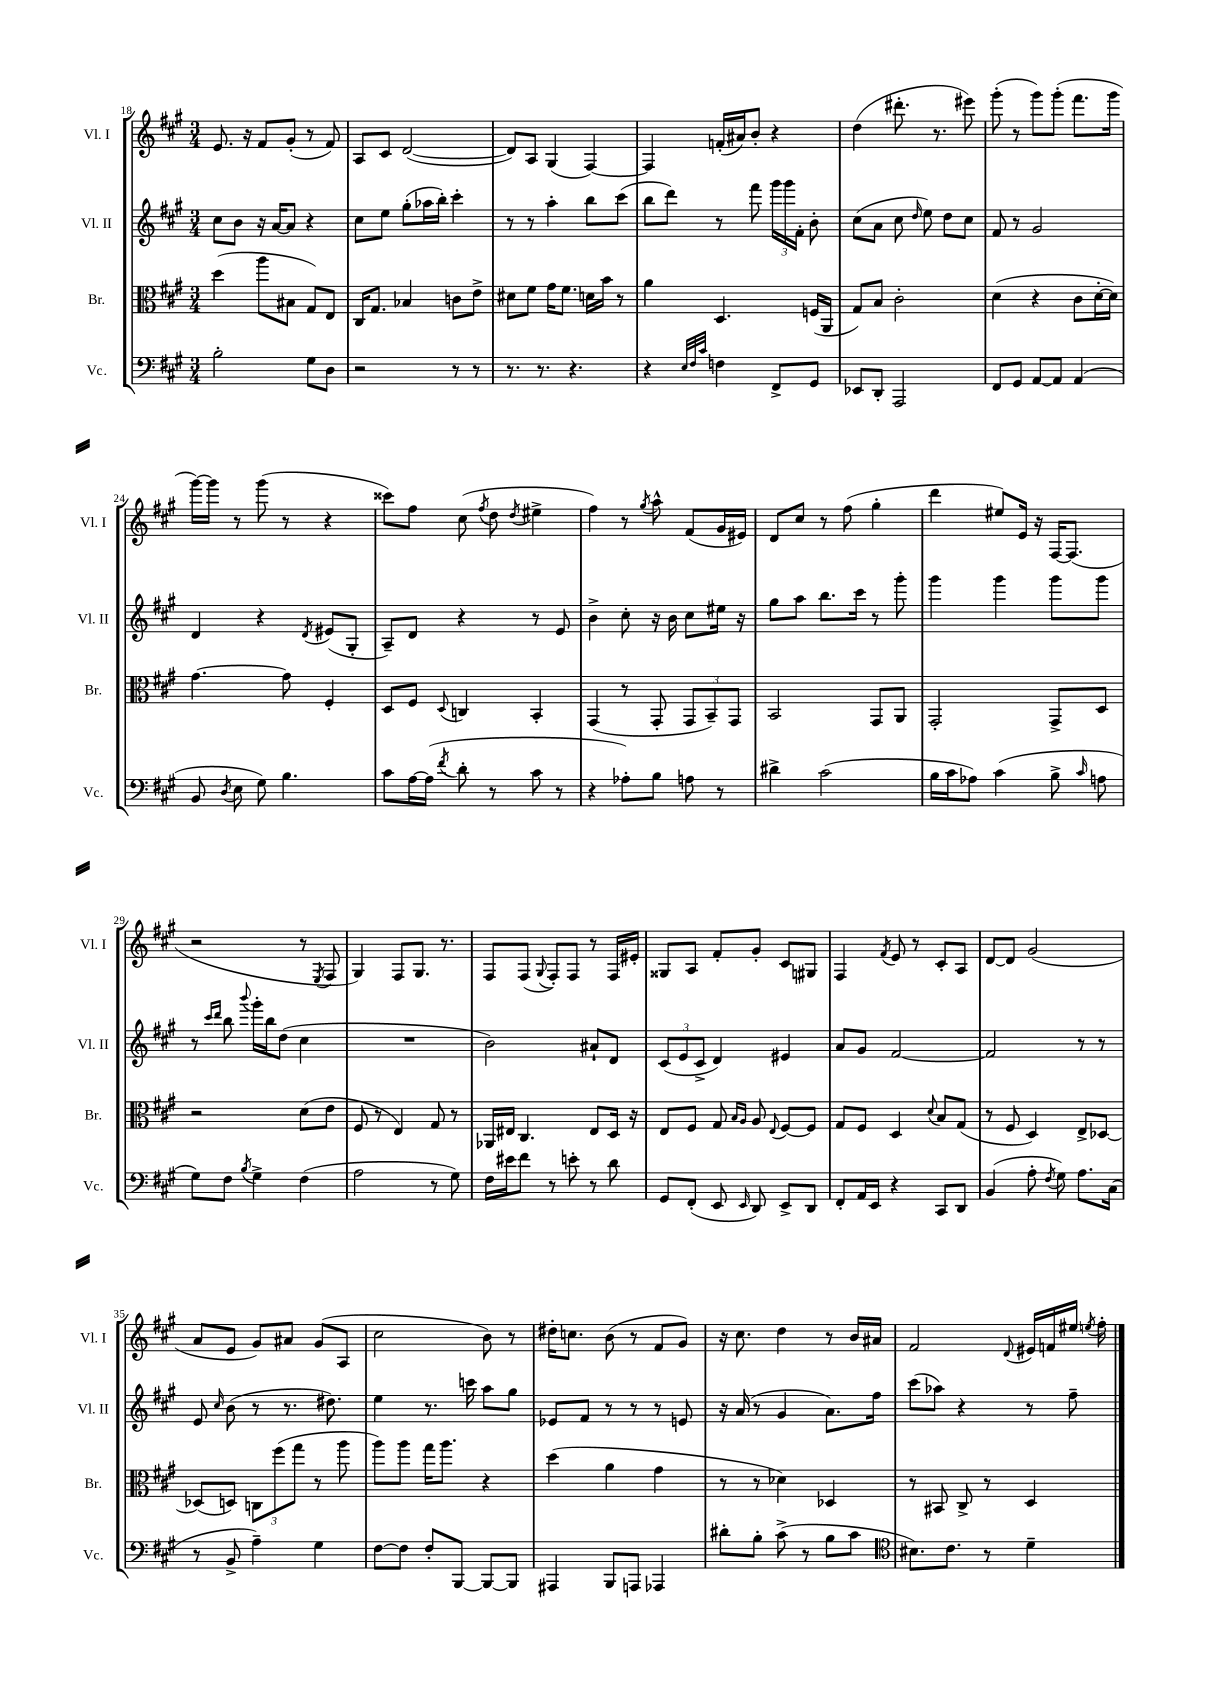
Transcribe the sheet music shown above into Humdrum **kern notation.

**kern	**kern	**kern	**kern
*staff4	*staff3	*staff2	*staff1
*clefF4	*clefC3	*clefG2	*clefG2
*k[f#c#g#]	*k[f#c#g#]	*k[f#c#g#]	*k[f#c#g#]
*M3/4	*M3/4	*M3/4	*M3/4
2B'	(4dd	8cc#	8.e
.	.	8b	.
.	.	.	16r
.	8aa	16r	8f#
.	.	[16a	.
.	8B#	8a]	(8g#'
8G#	8G#)	4r	8r
8D	8E	.	8f#)
=	=	=	=
2r	16C#	8cc#	8A
.	8.G#	.	.
.	.	8ee	8c#
.	4B-	(8gg#'	([2d
.	.	16aa-	.
.	.	16bb')	.
8r	8c	4ccc#'	.
8r	8e^	.	.
=	=	=	=
8.r	8d#	8r	8d])
.	8f#	8r	8A
8.r	.	.	.
.	16g#	4aa'	(4G#
.	8.f#	.	.
4.r	.	.	.
.	16d	8bb	[4F#)
.	16b	.	.
.	8r	(8ccc#	.
=	=	=	=
4r	4a	8bb	4F#]
.	.	8ddd)	.
32qqE	.	.	.
32qqF#	.	.	.
32qqc#	.	.	.
4F	4.D	8r	(16f'
.	.	.	16a#)
.	.	8fff#	8b'
8FF#^	.	24ggg#	4r
.	.	24ggg#	.
.	.	24f#'	.
8GG#	(16F	8b'	.
.	16AA	.	.
=	=	=	=
8EE-	8G#)	(8cc#	(4dd
8DD'	8B	8a	.
2AAA	2c#'	8cc#	8.ddd#'
.	.	16qqdd	.
.	.	8ee)	.
.	.	.	8.r
.	.	8dd	.
.	.	8cc#	8eee#)
=	=	=	=
8FF#	(4d	8f#	(8ggg#'
8GG#	.	8r	8r
[8AA	4r	2g#	8ggg#)
8AA]	.	.	(8ggg#'
(4AA	8c#	.	8.fff#
.	[16d'	.	.
.	16d])	.	16ggg#
=	=	=	=
8BB	[4.g#	4d	[16ggg#)
.	.	.	16ggg#]
8qD	.	.	.
8E	.	.	8r
8G#)	.	4r	(8ggg#
4.B	8g#]	.	8r
.	.	8qd	.
.	4F#'	(8e#	4r
.	.	8G#'	.
=	=	=	=
8c#	8D	8A~)	8ccc##)
[16A	8F#	8d	8ff#
(16A]	.	.	.
8qf#	8qqD	.	.
8d'	4C	4r	(8cc#
.	.	.	8qff#
8r	.	.	8dd
.	.	.	8qdd
8c#	4BB'	8r	4ee#^
8r	.	8e	.
=	=	=	=
4r	(4GG#	4b^	4ff#)
8A-')	8r	8cc#'	8r
.	.	.	8qgg#
8B	8GG#'	16r	8aa^^
.	.	16b	.
8A	12GG#	8cc#	(8f#
.	12BB~)	.	.
8r	.	16ee#	16g#
.	12GG#	.	.
.	.	16r	16e#)
=	=	=	=
4d#^	2BB	8gg#	8d
.	.	8aa	8cc#
(2c#	.	8.bb	8r
.	.	.	(8ff#
.	.	16ccc#	.
.	8GG#	8r	4gg#'
.	8AA	8ggg#'	.
=	=	=	=
16B	2GG#'	4ggg#	4ddd
16c#	.	.	.
8A-)	.	.	.
(4c#	.	4ggg#	8ee#)
.	.	.	16e
.	.	.	16r
8B^	8GG#^	8ggg#	[16F#
.	.	.	(8.F#]
16qqc#	.	.	.
8A	8D	8ggg#	.
=	=	=	=
8G#)	2r	8r	2r
.	.	16qqccc#	.
.	.	16qqddd	.
8F#	.	8bb	.
8qB	.	8qqbbb	.
4G#^	.	16ggg#'	.
.	.	16bb	.
.	.	(8dd	.
(4F#	(8d	4cc#	8r
.	.	.	8qE
.	8e	.	8F#
=	=	=	=
2A	8F#	2.r	4G#)
.	8r	.	.
.	4E)	.	8F#
.	.	.	8.G#
8r	8G#	.	.
.	.	.	8.r
8G#)	8r	.	.
=	=	=	=
16F#	16AA-	2b)	8F#
16e#	16E#	.	.
8f#	4.C#	.	(8F#
.	.	.	8qqG#
8r	.	.	8F#')
8e'	.	.	8F#
8r	8E#	8a#`	8r
8d	16D	8d	16F#
.	16r	.	16e#'
=	=	=	=
8GG#	8E	(12c#	8G##
.	.	12e	.
(8FF#'	8F#	.	8A
.	.	12c#^	.
8EE	8G#	4d)	8f#'
.	16qqB	.	.
16qqEE	16qqA	.	.
8DD)	8A	.	8g#'
.	8qqE	.	.
8EE^	[8F#	4e#	8c#
8DD	8F#]	.	8G#
=	=	=	=
8FF#'	8G#	8a	4F#
16AA	8F#	8g#	.
16EE	.	.	.
.	.	.	8qf#
4r	4D	[2f#	8e
.	.	.	8r
.	8qqd	.	.
8CC#	8B	.	8c#'
8DD	(8G#	.	8A
=	=	=	=
(4BB	8r	2f#]	[8d
.	8F#	.	8d]
8A'	4D)	.	(2g#
8qF#	.	.	.
8G#)	.	.	.
8.A	8E^	8r	.
.	[8D-	8r	.
(16C#	.	.	.
=	=	=	=
8r	(8D-]	8e	8a
.	.	16qqcc#	.
8BB^	8D)	(8b	8e
4A~)	12C	8r	8g#)
.	(12ff#	.	.
.	.	8.r	8a#
.	12gg#	.	.
4G#	8r	.	(8g#
.	.	8.dd#)	.
.	8aa	.	8A
=	=	=	=
[8F#	8aa)	4ee	2cc#
8F#]	8aa	.	.
8F#'	16gg#	8.r	.
.	8.aa	.	.
[8BBB	.	.	.
.	.	16ccc	.
8BBB_	4r	8aa	8b)
8BBB]	.	8gg#	8r
=	=	=	=
4AAA#	(4dd	8e-	16dd#'
.	.	.	8.cc
.	.	8f#	.
8BBB	4a	8r	(8b
8AAA	.	8r	8r
4AAA-	4g#	8r	8f#
.	.	8e	8g#)
=	=	=	=
8d#'	8r	16r	16r
.	.	(16a	8.cc#
8B'	8r	8r	.
(8c#^	4d-)	4g#	4dd
8r	.	.	.
8B	4D-	8.a)	8r
8c#	.	.	16b
.	.	16ff#	16a#
=	=	=	=
*clefC4	*	*	*
8.B#)	8r	(8ccc#	2f#
.	8BB#	8aa-)	.
8.c#	.	.	.
.	8C#^	4r	.
8r	8r	.	.
.	.	.	8qqd
4d~	4D	8r	16e#
.	.	.	16f
.	.	8ff#~	16ee#
.	.	.	8qee
.	.	.	16ff#'
==	==	==	==
*-	*-	*-	*-
